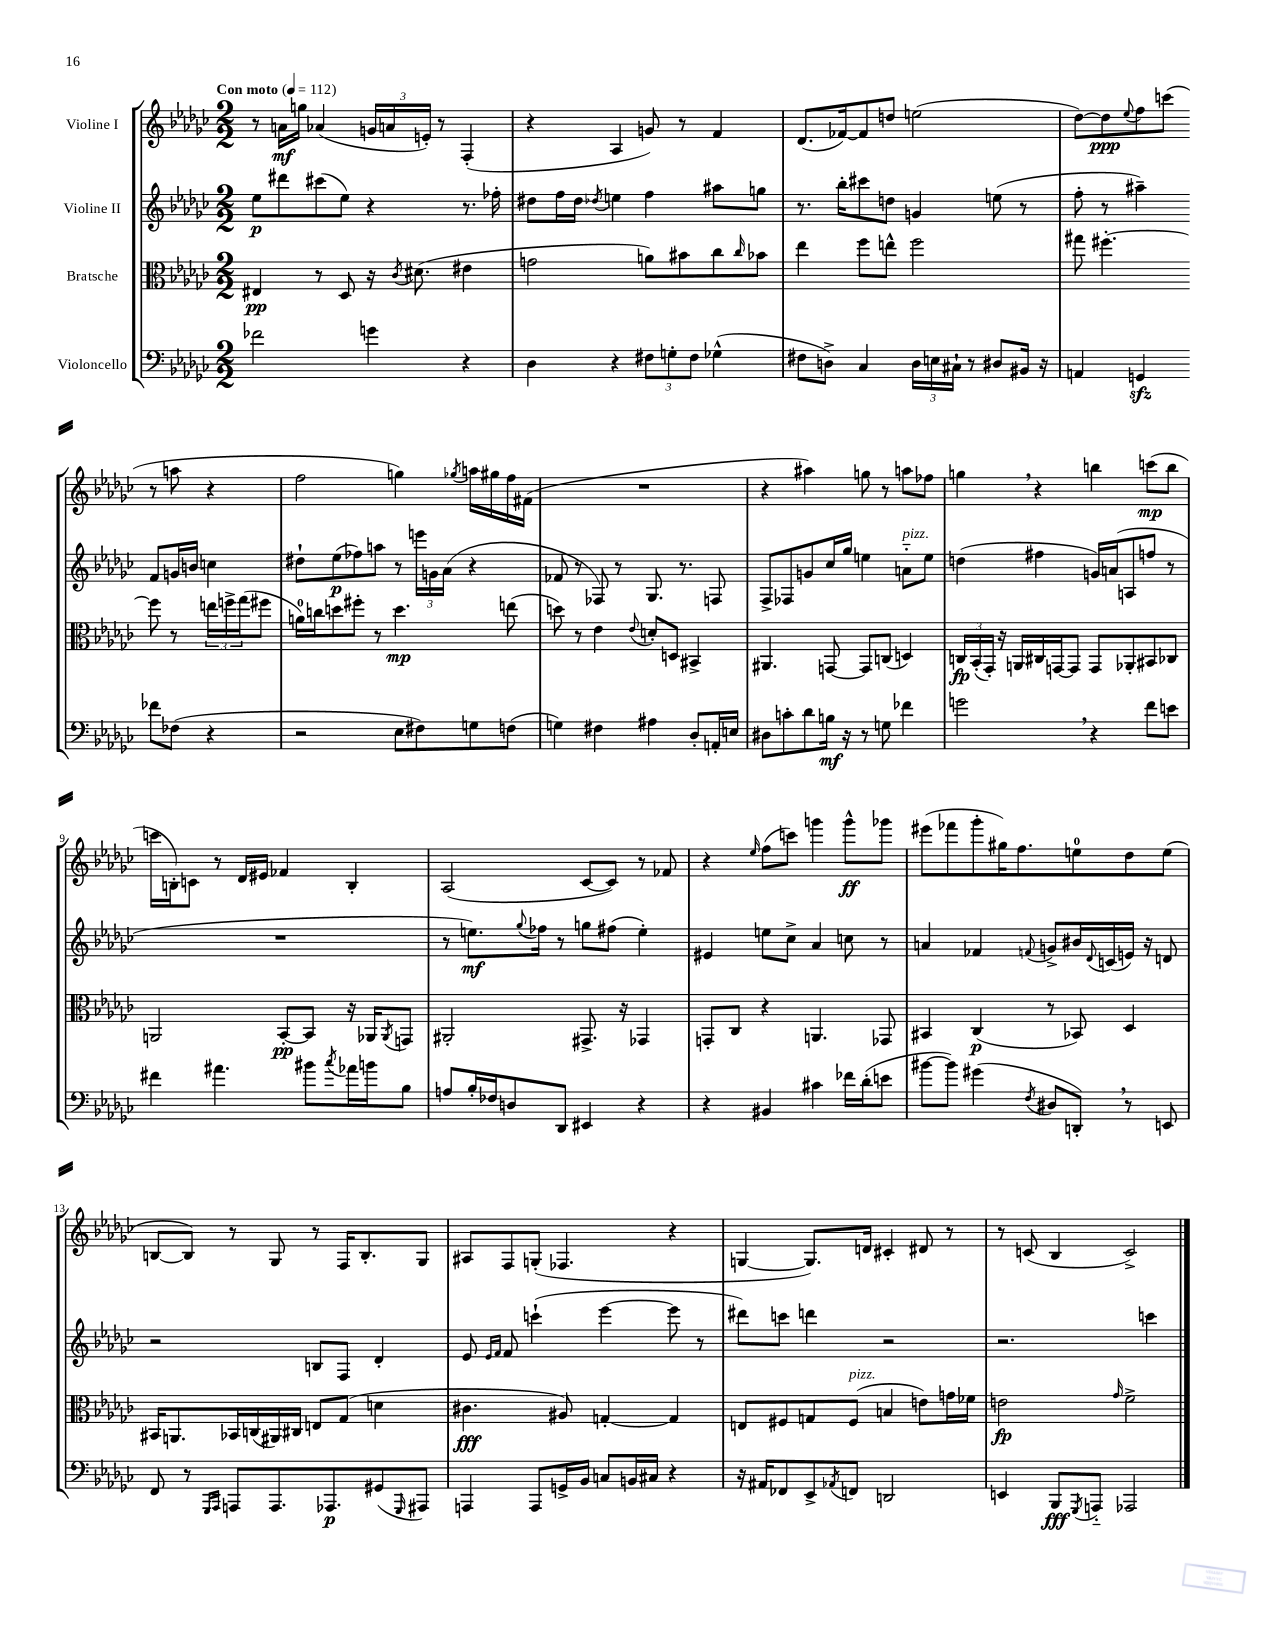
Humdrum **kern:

**kern	**kern	**kern	**kern
*staff4	*staff3	*staff2	*staff1
*clefF4	*clefC3	*clefG2	*clefG2
*k[b-e-a-d-g-c-]	*k[b-e-a-d-g-c-]	*k[b-e-a-d-g-c-]	*k[b-e-a-d-g-c-]
*M2/2	*M2/2	*M2/2	*M2/2
*MM112	*MM112	*MM112	*MM112
2f-	4E#	8ee-	8r
.	.	8ddd#	16a
.	.	.	16gg
.	8r	(8ccc#	(4a-
.	8D-	8ee-)	.
4g	16r	4r	24g
.	.	.	24a
.	8qc-	.	.
.	(8.d#	.	.
.	.	.	24e')
.	.	.	8r
4r	4e#	8.r	(4F'
.	.	16ff-'	.
=	=	=	=
4D-	2g	8dd#	4r
.	.	16ff	.
.	.	16dd#	.
.	.	8qdd-	.
4r	.	4ee	4A-
12F#	8a)	4ff	8g)
12G'	.	.	.
.	8b#	.	8r
12F#	.	.	.
(4G-^^	8cc-	8aa#	4f
.	16qqcc-	.	.
.	8b-	8gg	.
=	=	=	=
8F#	4ee-	8.r	(8.d-
8D^)	.	.	.
.	.	16bb-'	[16f-)
4C-	8ff	8ccc#	8f-]
.	8ee^^	8dd	8dd
24D	2ff	4g	(2ee
24E	.	.	.
24C#`	.	.	.
8r	.	.	.
8D#	.	(8ee	.
16BB#	.	8r	.
16r	.	.	.
=	=	=	=
4AA	8gg#	8ff'	[8dd-)
.	[4.ff#'	8r	8dd-]
.	.	.	8qqee-
4GG	.	4aa#~)	8ff
.	.	.	(8ccc
8f-	8ff#]	8f	8r
(8F-	8r	16g	8aa
.	.	16b	.
4r	24ee	4cc	4r
.	24ff^	.	.
.	(24gg#	.	.
.	8ff#	.	.
=	=	=	=
2r	16a)	8dd#`	2ff
.	16cc	.	.
.	8dd	(8ee-	.
.	8ff#'	8ff-)	.
.	8r	8aa	.
8E-	4.dd	8r	4gg)
8F#)	.	24eee	.
.	.	24g	.
.	.	(24a-	.
.	.	.	8qgg-
8G	.	4r	16aa
.	.	.	16gg#
(8F	(8ee	.	16ff
.	.	.	(16f#
=	=	=	=
4G)	8dd)	8f-	1r
.	8r	8r	.
4F#	4e-	8F-)	.
.	.	8r	.
.	8qqe-	.	.
4A#	8d'	8.G-	.
.	8D	.	.
.	.	8.r	.
8D-'	4BB#^	.	.
16AA'	.	8F	.
16E	.	.	.
=	=	=	=
8D#	4.AA#	8F^	4r
8c'	.	8F-	.
8d-	.	8g	4aa#)
16B	[8GG	16cc-	.
16r	.	16gg-	.
8r	8GG]	4ee	8gg
8G	(8C	.	8r
4f-	4D)	8a'~	8aa
.	.	8ee	8ff-
=	=	=	=
2g	24C	(4dd	4gg
.	(24BB-'	.	.
.	24GG-')	.	.
.	16r	.	.
.	16AA	.	.
.	16C#	4ff#	4r
.	[16GG	.	.
.	8GG]	.	.
4r	8GG	16g)	4bb
.	.	(16a	.
.	8AA-'	8A	.
8f	8BB#	8ff	(8ccc
8e	8C-	8r	8bb
=	=	=	=
4f#	2AA	1r	16ccc
.	.	.	16B')
.	.	.	8c
4.a#	.	.	8r
.	.	.	16d-
.	.	.	16e#
.	[8BB-'	.	4f-
8b#	8BB-]	.	.
8qcc-	.	.	.
16a-	16r	.	4B'
16b	16AA-	.	.
.	8qAA-	.	.
8B-	8GG	.	.
=	=	=	=
8A	2AA#'	8r	(2A-
16B-'	.	8.ee)	.
16F-	.	.	.
8D	.	.	.
.	.	8qqgg-	.
.	.	16ff-	.
8DD-	.	8r	.
4EE#	8.GG#^	8gg	[8c-
.	.	(8ff#	8c-])
.	16r	.	.
4r	4GG-	4ee')	8r
.	.	.	8f-
=	=	=	=
4r	8GG'	4e#	4r
.	8C-	.	.
.	.	.	16qqee-
4BB#	4r	8ee	(8ff
.	.	8cc-^	8ccc)
4c#	4.AA	4a-	4ggg
16f-	.	8cc	8ggg^^
(16d-'	.	.	.
8e	8GG-	8r	8ggg-
=	=	=	=
[8b#	4BB#	4a	(8eee#
8b#])	.	.	8fff-
(4g#	(4C-	4f-	8ggg-'
.	.	.	16gg#)
.	.	.	8.ff
8qF	.	8qqf	.
8D#	8r	8g^	.
8DD')	8BB-)	16b#	8ee
.	.	8qqd-	.
.	.	(16c	.
8r	4D-	16e)	8dd-
.	.	16r	.
8EE	.	8d	(8ee
=	=	=	=
8FF	16BB#	2r	[8B
.	8.AA	.	.
8r	.	.	8B])
16qqGGG-	.	.	.
16qqAAA-	.	.	.
8AAA	16BB-	.	8r
.	(16C	.	.
8.AAA	16AA#)	.	8G-
.	16C#	.	.
.	8E	8B	8r
8.AAA-	.	.	.
.	(8G-	8F	16F
.	.	.	8.B'
(8GG#	4d	4d-'	.
16qqGGG-	.	.	.
8AAA#)	.	.	8G-
=	=	=	=
4AAA	4.c#	8e-	8A#
.	.	16qqe-	.
.	.	16qqf	.
.	.	8f	8F
8AAA	.	(4ccc`	(8G'
16GG^	8A#)	.	4.F-
16BB-	.	.	.
8C	[4G'	[4eee-	.
16BB	.	.	.
16C#	.	.	.
4r	4G]	8eee-]	4r
.	.	8r	.
=	=	=	=
16r	8E	8ddd#)	[4G
16AA#	.	.	.
8FF-	8F#	8ccc	.
8EE-^	8G	4ddd	8.G])
8qAA-	.	.	.
8FF	(8F#	.	.
.	.	.	16d
2DD	4B	2r	4c#'
.	8e)	.	8d#
.	16g	.	8r
.	16f-	.	.
=	=	=	=
4EE	2e	2.r	8r
.	.	.	(8c
8BBB-	.	.	4B-
8qGGG-	.	.	.
8AAA'~	.	.	.
.	16qqg-	.	.
2AAA-	2f^	.	2c^)
.	.	4ccc	.
==	==	==	==
*-	*-	*-	*-
